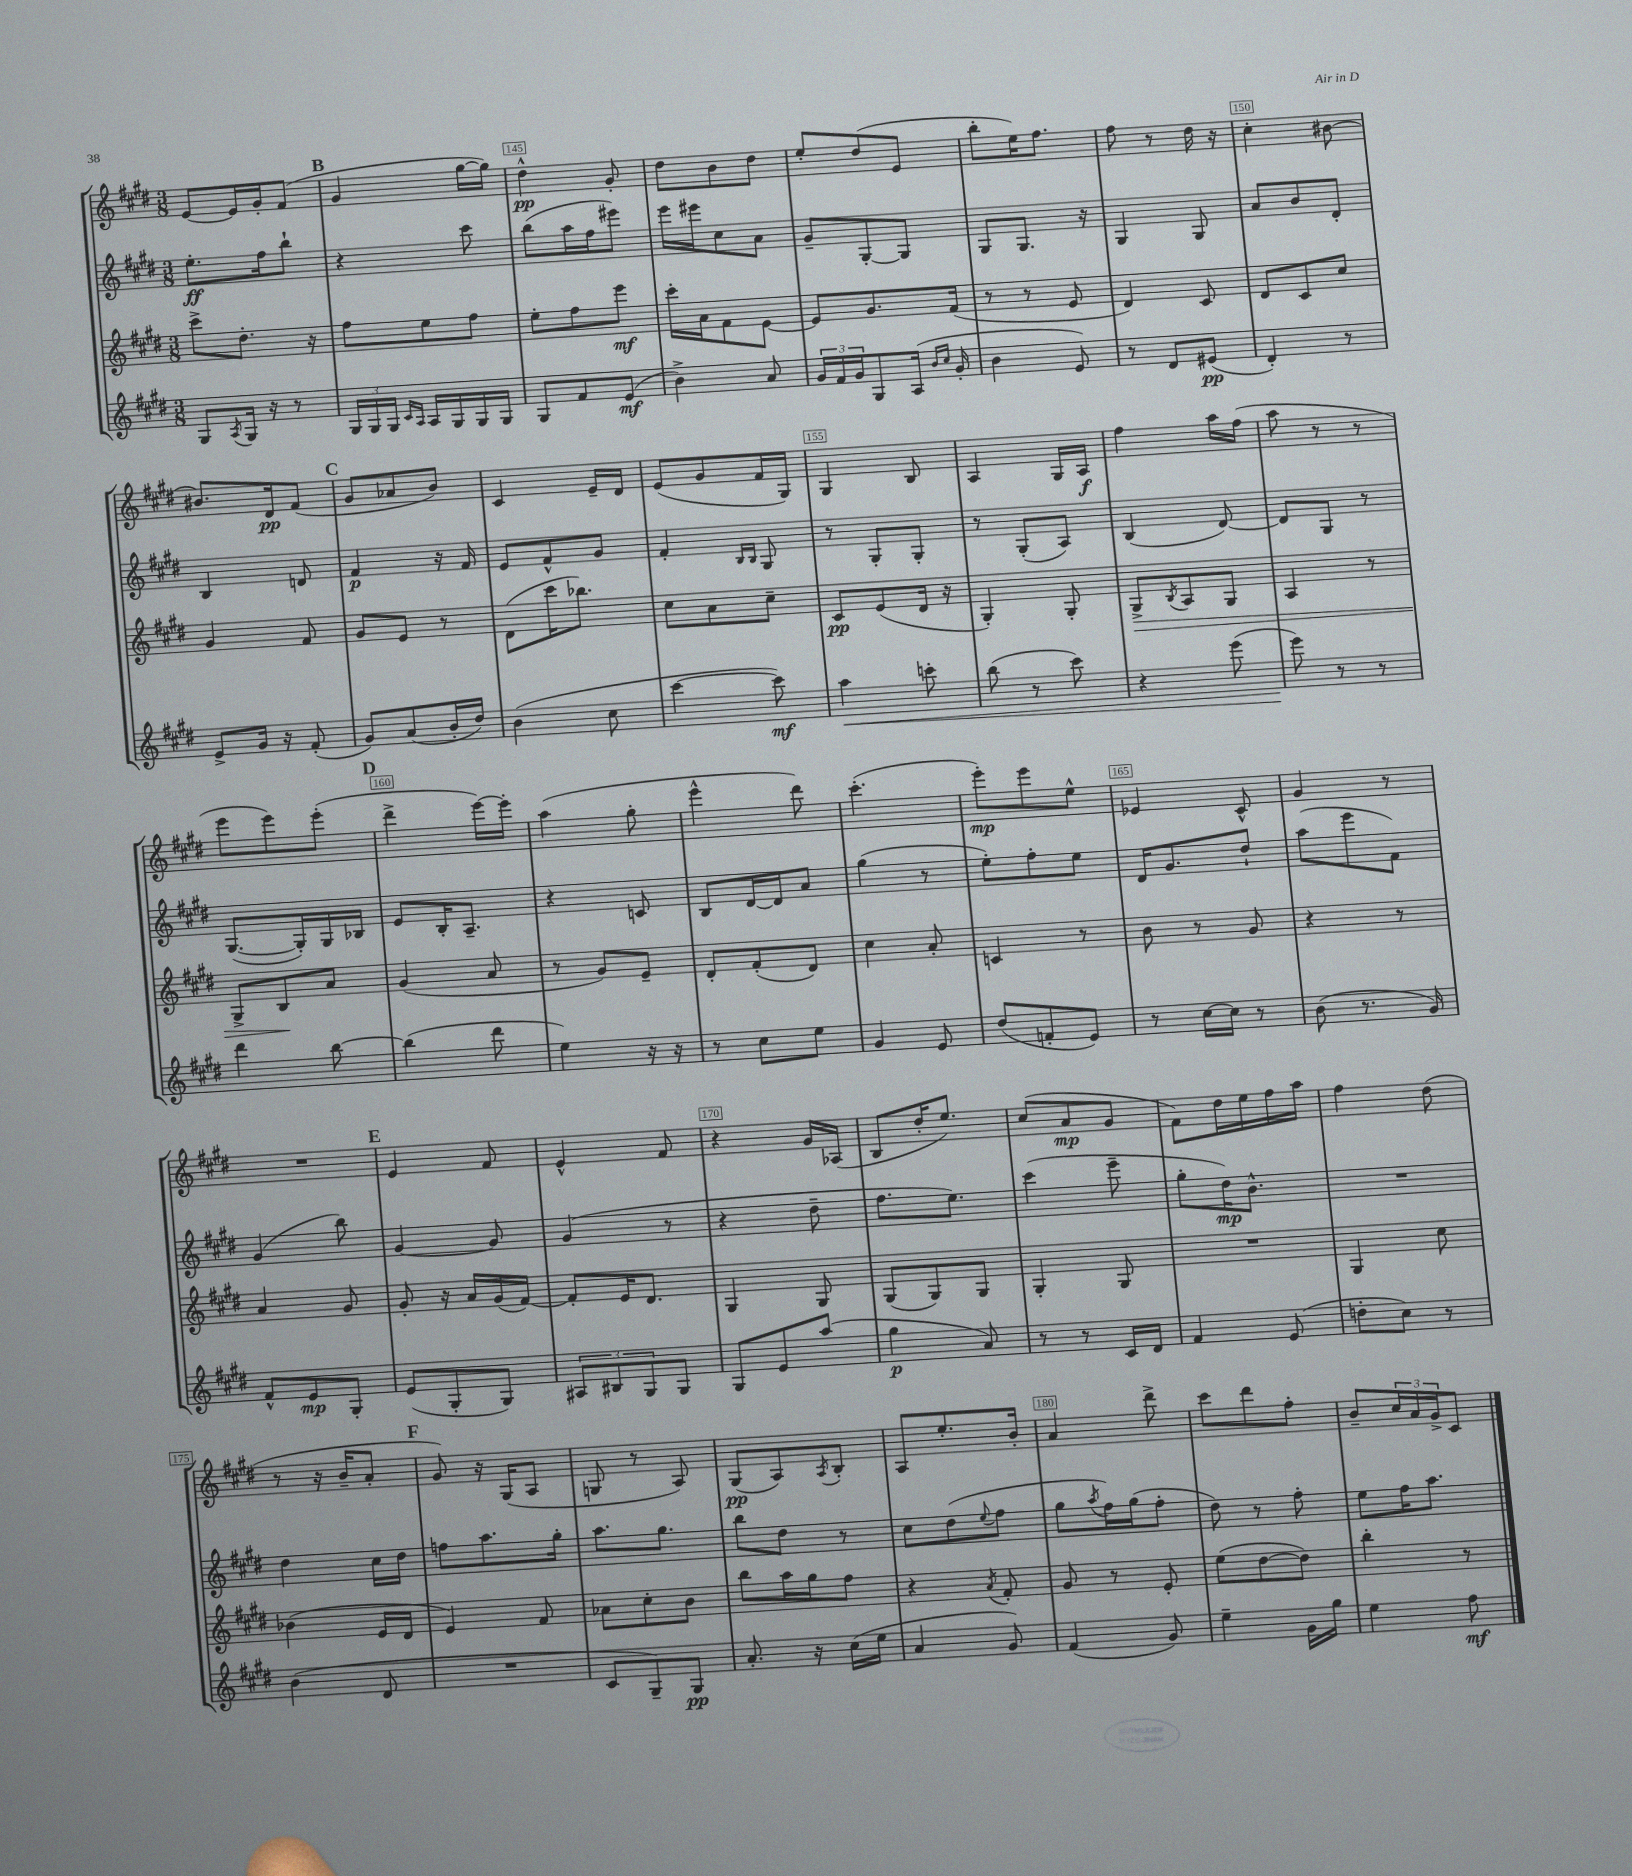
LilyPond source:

<<
\new StaffGroup <<
\new Staff = "s0" {
    \clef treble \key e \major \numericTimeSignature \time 3/8
    e'8~ e'16 gis'16-. fis'8( |
    \mark \markup { \bold "B" } gis'4 gis''16~ gis''16) |
    dis''4-^\pp gis'8-. |
    dis''8 b'8 dis''8 |
    e''8-. dis''8( e'8 |
    b''8-. e''16) fis''8. |
    fis''8 r8 dis''16 r16 |
    cis''4-. bis'8~ |
    bis'8. dis'16\pp fis'8( |
    \mark \markup { \bold "C" } gis'8 aes'8 b'8) |
    cis'4 e'16-- dis'16 |
    e'8( gis'8 fis'16 gis16) |
    gis4 b8 |
    a4 gis16 a16\f |
    fis''4 a''16 fis''16( |
    a''8 r8 r8 |
    e'''8 e'''8) e'''8-.( |
    \mark \markup { \bold "D" } dis'''4-> e'''16~) e'''16-. |
    a''4( gis''8-. |
    e'''4-^ dis'''8) |
    cis'''4.-.( |
    e'''8-.\mp) e'''8 e''8-^ |
    ees'4 cis'8-^ |
    gis'4 r8 |
    R4. |
    \mark \markup { \bold "E" } e'4 fis'8 |
    e'4-^ fis'8 |
    r4 gis'16 aes16( |
    b8 dis''16-. e''8.) |
    cis''8( a'8\mp gis'8 |
    fis'8) dis''16 e''16 fis''16 a''16 |
    fis''4 dis''8( |
    r8 r16 b'16-- a'8-. |
    \mark \markup { \bold "F" } gis'8) r16 gis16( a8 |
    g8 r8 a8) |
    gis8\pp( a8) \acciaccatura { a8 } b8-. |
    a8 e''8.-. b'16-. |
    a'4 dis'''8-> |
    cis'''8 dis'''8 fis''8-. |
    b'8-- \tuplet 3/2 { cis''16 a'16 gis'16-> } cis'8 \bar "|." |
}
\new Staff = "s1" {
    \clef treble \key e \major \numericTimeSignature \time 3/8
    e''8.-.\ff fis''16 b''8-! |
    \mark \markup { \bold "B" } r4 cis'''8 |
    b''8( a''16 fis''16 eis'''8) |
    e'''16 eis'''16 cis''8 a'8 |
    gis'8-- gis8~-. gis8 |
    gis8 gis8. r16 |
    gis4 gis8 |
    a'8 b'8 dis'8-. |
    b4 d'8 |
    \mark \markup { \bold "C" } fis'4\p r16 fis'16 |
    e'8 fis'8-^ gis'8 |
    fis'4-. \grace { b16 b16 } gis8 |
    r8 gis8-. gis8-. |
    r8 gis8-.( a8) |
    b4( dis'8~) |
    dis'8 gis8 r8 |
    gis8.~( gis16-.) gis16 bes16 |
    \mark \markup { \bold "D" } e'8 b16-. a8.-- |
    r4 c'8 |
    b8 dis'16~ dis'16 a'8 |
    gis''4( r8 |
    e''8-.) fis''8-. e''8 |
    dis'16 gis'8. dis''8-! |
    a''8( e'''8 fis'8) |
    gis'4( b''8) |
    \mark \markup { \bold "E" } gis'4~ gis'8 |
    gis'4( r8 |
    r4 dis''8-- |
    fis''8. e''8.) |
    cis'''4( e'''8-- |
    gis''8-. dis''16\mp) b'8.-^ |
    R4. |
    dis''4 cis''16 dis''16 |
    \mark \markup { \bold "F" } f''8 a''8. gis''16-. |
    a''8. gis''8. |
    b''8 dis''8 r8 |
    cis''8 dis''8( \appoggiatura { e''8 } fis''8 |
    gis''8 \acciaccatura { a''8 } fis''16) gis''16( fis''8-. |
    dis''8) r8 fis''8-. |
    e''8 fis''16 a''8. \bar "|." |
}
\new Staff = "s2" {
    \clef treble \key e \major \numericTimeSignature \time 3/8
    cis'''8-> dis''8.-. r16 |
    \mark \markup { \bold "B" } fis''8 e''8 fis''8 |
    e''8-. fis''8 e'''8\mf |
    cis'''16-. a'16 fis'8 e'8~ |
    e'8 gis'8. fis'16( |
    r8 r8 e'8 |
    dis'4) cis'8 |
    dis'8 cis'8 cis''8 |
    gis'4 fis'8 |
    \mark \markup { \bold "C" } gis'8 e'8 r8 |
    dis'8( cis'''16 bes''8.) |
    cis''8 a'8 cis''8-- |
    cis'8\pp e'8( dis'16 r16 |
    gis4-.) gis8-. |
    gis8->\> \acciaccatura { b8 } a8 gis8 |
    a4 r8 |
    gis8-> b8\! a'8 |
    \mark \markup { \bold "D" } gis'4( a'8 |
    r8 gis'8) e'8-- |
    dis'8-. fis'8-.( dis'8) |
    cis''4 a'8-. |
    c'4 r8 |
    b'8 r8 gis'8 |
    r4 r8 |
    a'4 gis'8 |
    \mark \markup { \bold "E" } gis'8-. r16 a'16 gis'16( fis'16~) |
    fis'8-. e'16 dis'8. |
    gis4 gis8 |
    gis8( gis8) gis8 |
    gis4-. gis8 |
    R4. |
    gis4 cis''8 |
    bes'4( e'16 dis'16 |
    \mark \markup { \bold "F" } e'4) fis'8 |
    aes'8 cis''8-. b'8 |
    b''8 a''16 gis''16 fis''8 |
    r4 \acciaccatura { a'8 } fis'8-. |
    gis'8 r8 e'8-. |
    e''8( dis''8~ dis''8) |
    b''4-. r8 \bar "|." |
}
\new Staff = "s3" {
    \clef treble \key e \major \numericTimeSignature \time 3/8
    gis8 \acciaccatura { a8 } gis16 r16 r8 |
    \mark \markup { \bold "B" } \tuplet 3/2 { gis16 gis16 gis16 } \grace { cis'16 a16 } a16 gis16 gis16 gis16 |
    gis8 fis'8 e'8\mf( |
    b'4->) a'8 |
    \tuplet 3/2 { gis'16 fis'16 gis'16 } gis8 a16( \grace { b'16 cis''16 } gis'16-. |
    b'4 e'8) |
    r8 dis'8 eis'8\pp( |
    dis'4-.) r8 |
    e'8-> gis'16 r16 fis'8-.( |
    \mark \markup { \bold "C" } gis'8) a'8( b'16-. dis''16) |
    b'4( cis''8 |
    cis'''4~ cis'''8\mf) |
    a''4\< c'''8-. |
    b''8( r8 cis'''8) |
    r4 e'''8( |
    e'''8\!) r8 r8 |
    dis'''4 b''8~ |
    \mark \markup { \bold "D" } b''4( dis'''8 |
    e''4) r16 r16 |
    r8 cis''8 e''8 |
    gis'4 e'8 |
    dis''8( f'8-. e'8) |
    r8 cis''16~ cis''16 r8 |
    b'8( r8. gis'16) |
    fis'8-^ e'8\mp gis8-. |
    \mark \markup { \bold "E" } e'8( gis8-. gis8) |
    \tuplet 3/2 { ais8 bis8 gis8 } gis8 |
    gis8 e'8 a''8( |
    gis''4\p a'8) |
    r8 r8 cis'16 dis'16 |
    fis'4 e'8( |
    d''8-. cis''8) r8 |
    b'4( dis'8 |
    \mark \markup { \bold "F" } R4. |
    cis'8 gis8--) gis8\pp |
    a'8.-. r16 cis''16( e''16 |
    a'4 gis'8) |
    fis'4( gis'8) |
    e''4-- gis'16 gis''16 |
    e''4 fis''8\mf \bar "|." |
}
>>
>>
\layout { \context { \Score currentBarNumber = #143 \override BarNumber.break-visibility = ##(#f #t #t) barNumberVisibility = #(every-nth-bar-number-visible 5) \override BarNumber.stencil = #(make-stencil-boxer 0.1 0.3 ly:text-interface::print) } }
